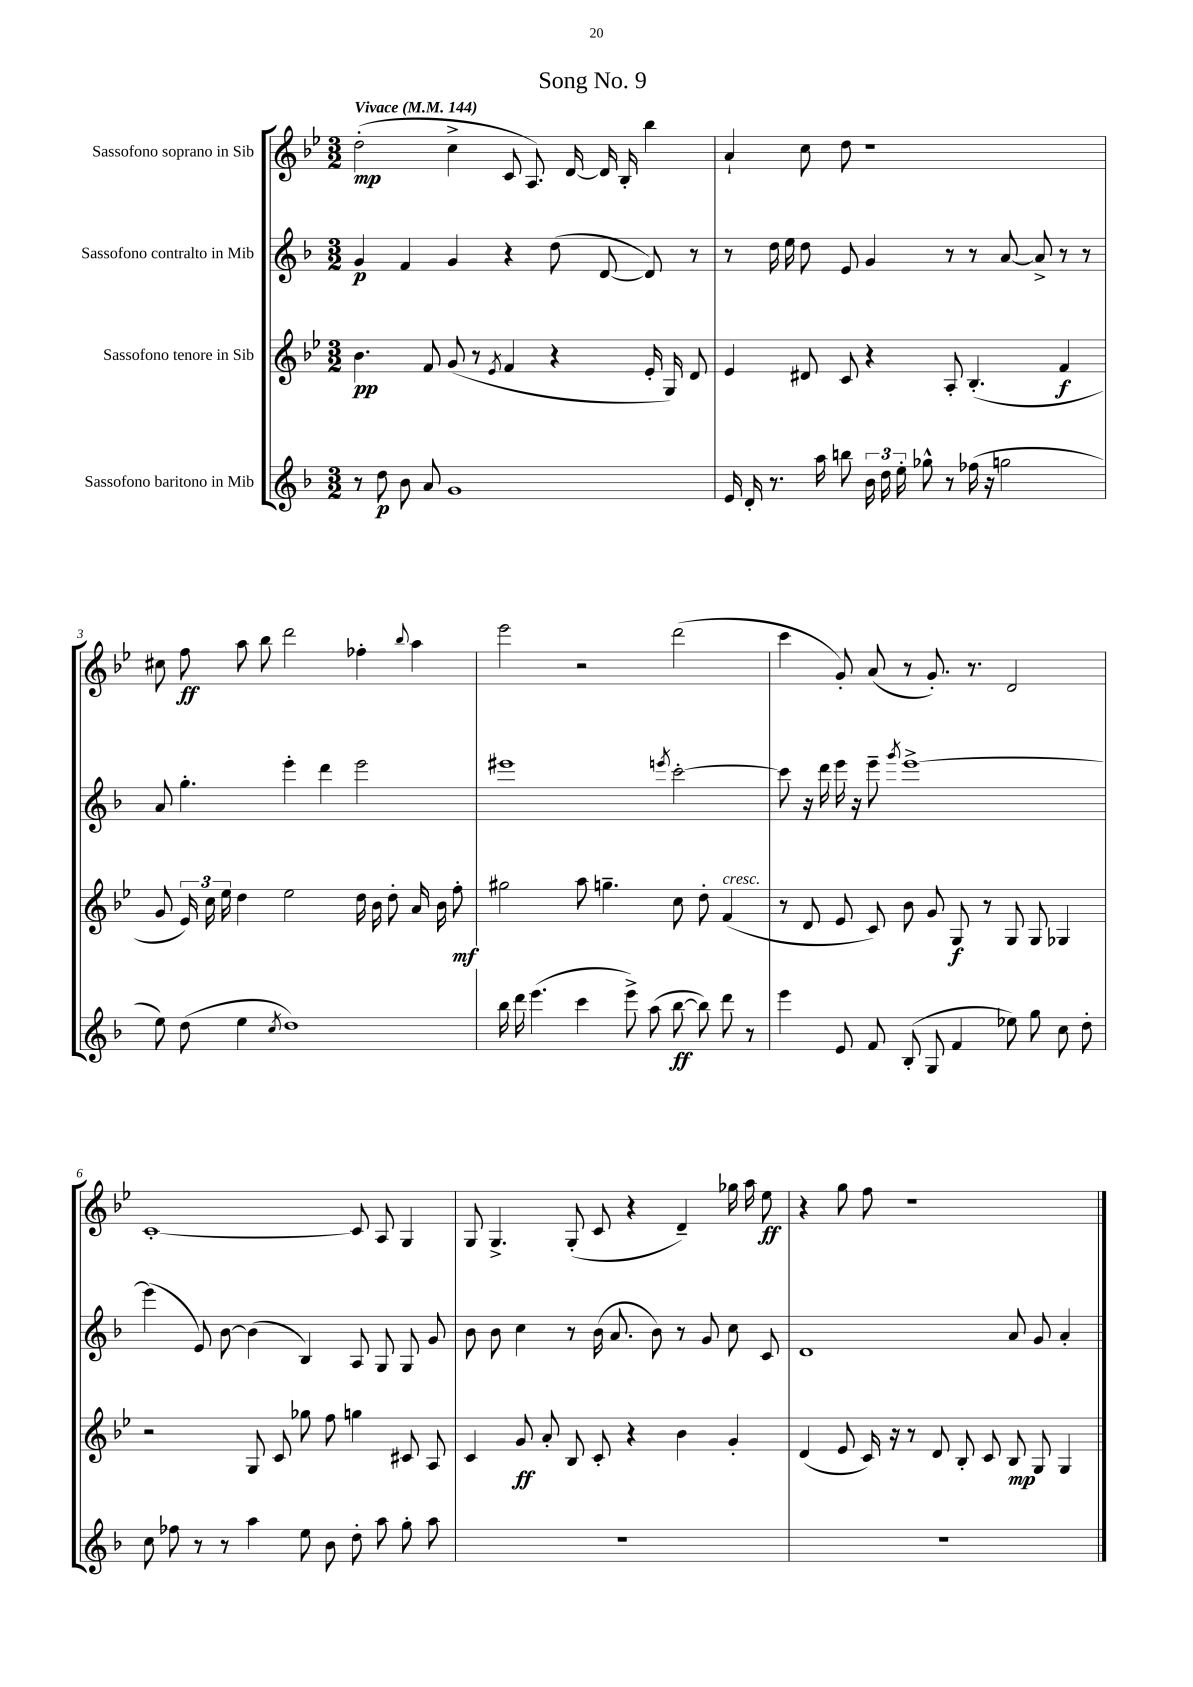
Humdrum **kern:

**kern	**dynam	**kern	**dynam	**kern	**dynam	**kern	**dynam
*part4	*part4	*part3	*part3	*part2	*part2	*part1	*part1
*staff4	*staff4	*staff3	*staff3	*staff2	*staff2	*staff1	*staff1
*I"Sassofono baritono in Mib	*	*I"Sassofono tenore in Sib	*	*I"Sassofono contralto in Mib	*	*I"Sassofono soprano in Sib	*
*clefG2	*	*clefG2	*	*clefG2	*	*clefG2	*
*k[b-]	*	*k[b-e-]	*	*k[b-]	*	*k[b-e-]	*
*M3/2	*	*M3/2	*	*M3/2	*	*M3/2	*
*MM144	*	*MM144	*	*MM144	*	*MM144	*
=1	=1	=1	=1	=1	=1	=1	=1
!	!	!	!	!	!	!LO:TX:a:B:t=Vivace	!
8r	.	4.b-\	pp	4g/	p	(2dd'\	mp
8dd\	p	.	.	.	.	.	.
8b-\	.	.	.	4f/	.	.	.
8a/	.	8f/	.	.	.	.	.
1g	.	(8g/	.	4g/	.	4cc^\	.
.	.	8r	.	.	.	.	.
.	.	8qe-/	.	.	.	.	.
.	.	4f/	.	4r	.	8c/	.
.	.	.	.	.	.	8.A/)	.
.	.	4r	.	(8dd\	.	.	.
.	.	.	.	.	.	[16d/	.
.	.	.	.	[8d/	.	16d/]	.
.	.	.	.	.	.	16B-'/	.
.	.	16e-'/	.	8d/])	.	4bb-\	.
.	.	16G/)	.	.	.	.	.
.	.	8d/	.	8r	.	.	.
=2	=2	=2	=2	=2	=2	=2	=2
16e/	.	4e-/	.	8r	.	4a`/	.
16d'/	.	.	.	.	.	.	.
8.r	.	.	.	16dd\	.	.	.
.	.	.	.	16ee\	.	.	.
.	.	8d#X/	.	8dd\	.	8cc\	.
16aa\	.	.	.	.	.	.	.
8bbn\	.	8c/	.	8e/	.	8dd\	.
24b-\	.	4r	.	4g/	.	1r	.
24dd\	.	.	.	.	.	.	.
24ee'\	.	.	.	.	.	.	.
8gg-X^^\	.	.	.	.	.	.	.
8r	.	8A'/	.	8r	.	.	.
(16ff-X\	.	(4.B-'/	.	8r	.	.	.
16r	.	.	.	.	.	.	.
2ggn\	.	.	.	[8a/	.	.	.
.	.	.	.	8a^/]	.	.	.
.	.	4f/	f	8r	.	.	.
.	.	.	.	8r	.	.	.
!!LO:LB:g=z
=3	=3	=3	=3	=3	=3	=3	=3
8ee\)	.	8g/	.	8a/	.	8cc#X\	.
(8dd\	.	24e-/)	.	4.gg'\	.	8ff\	ff
.	.	24cc\	.	.	.	.	.
.	.	24ee-\	.	.	.	.	.
4ee\	.	4dd\	.	.	.	8aa\	.
.	.	.	.	.	.	8bb-\	.
8qcc/	.	.	.	.	.	.	.
1dd)	.	2ee-\	.	4eee'\	.	2ddd\	.
.	.	.	.	4ddd\	.	.	.
.	.	16dd\	.	2eee\	.	4ff-X'\	.
.	.	16b-\	.	.	.	.	.
.	.	8dd'\	.	.	.	.	.
.	.	.	.	.	.	8qqbb-/	.
.	.	16a/	.	.	.	4aa\	.
.	.	16b-\	.	.	.	.	.
.	.	8ff'\	mf	.	.	.	.
=4	=4	=4	=4	=4	=4	=4	=4
16bb-\	.	2gg#X\	.	1eee#X	.	2eee-\	.
16ddd\	.	.	.	.	.	.	.
(4.eee\	.	.	.	.	.	.	.
4ccc\	.	8aa\	.	.	.	2r	.
.	.	4.ggn~\	.	.	.	.	.
8eee^\)	.	.	.	.	.	.	.
(8aa\	.	.	.	.	.	.	.
.	.	.	.	8qeeen/	.	.	.
[8bb-\	ff	8cc\	.	[2ccc'\	.	(2ddd\	.
8bb-\])	.	8dd'\	.	.	.	.	.
!	!	!LO:TX:a:i:t=cresc.	!	!	!	!	!
8ddd\	.	(4f/	.	.	.	.	.
8r	.	.	.	.	.	.	.
=5	=5	=5	=5	=5	=5	=5	=5
4eee\	.	8r	.	8ccc\]	.	4ccc\	.
.	.	8d/	.	16r	.	.	.
.	.	.	.	16ddd\	.	.	.
8e/	.	8e-/	.	16eee\	.	8g'/)	.
.	.	.	.	16r	.	.	.
8f/	.	8c/)	.	8eee~\	.	(8a/	.
.	.	.	.	8qggg/	.	.	.
(8B-'/	.	8b-\	.	[1eee^	.	8r	.
8G/	.	8g/	.	.	.	8.g'/)	.
4f/	.	8G/	f	.	.	.	.
.	.	.	.	.	.	8.r	.
.	.	8r	.	.	.	.	.
8ee-X\)	.	8G/	.	.	.	2d/	.
8gg\	.	8G/	.	.	.	.	.
8cc\	.	4G-X/	.	.	.	.	.
8dd'\	.	.	.	.	.	.	.
!!LO:LB:g=z
=6	=6	=6	=6	=6	=6	=6	=6
8cc\	.	2r	.	(4eee\]	.	[1c'	.
8ff-X\	.	.	.	.	.	.	.
8r	.	.	.	8e/)	.	.	.
8r	.	.	.	[8b-\	.	.	.
4aa\	.	8G/	.	(4b-\]	.	.	.
.	.	8c/	.	.	.	.	.
8ee\	.	8gg-X\	.	4B-/)	.	.	.
8b-\	.	8ff\	.	.	.	.	.
8dd'\	.	4ggn\	.	8A/	.	8c/]	.
8aa\	.	.	.	8G/	.	8A/	.
8gg'\	.	8c#X/	.	8G/	.	4G/	.
8aa\	.	8A/	.	8g/	.	.	.
=7	=7	=7	=7	=7	=7	=7	=7
1.r	.	4c/	.	8b-\	.	8G/	.
.	.	.	.	8b-\	.	4.G^/	.
.	.	8g/	ff	4cc\	.	.	.
.	.	8a'/	.	.	.	.	.
.	.	8B-/	.	8r	.	(8G'/	.
.	.	8c'/	.	(16b-\	.	8c/	.
.	.	.	.	8.a/	.	.	.
.	.	4r	.	.	.	4r	.
.	.	.	.	8b-\)	.	.	.
.	.	4b-\	.	8r	.	4d~/)	.
.	.	.	.	8g/	.	.	.
.	.	4g'/	.	8cc\	.	16gg-X\	.
.	.	.	.	.	.	16aa\	.
.	.	.	.	8c/	.	8ee-\	ff
=8	=8	=8	=8	=8	=8	=8	=8
1.r	.	(4d/	.	1d	.	4r	.
.	.	8e-/	.	.	.	8gg\	.
.	.	16c/)	.	.	.	8ff\	.
.	.	16r	.	.	.	.	.
.	.	8r	.	.	.	1r	.
.	.	8d/	.	.	.	.	.
.	.	8B-'/	.	.	.	.	.
.	.	8c/	.	.	.	.	.
.	.	8B-/	mp	8a/	.	.	.
.	.	8G/	.	8g/	.	.	.
.	.	4G/	.	4a'/	.	.	.
==	==	==	==	==	==	==	==
*-	*-	*-	*-	*-	*-	*-	*-
